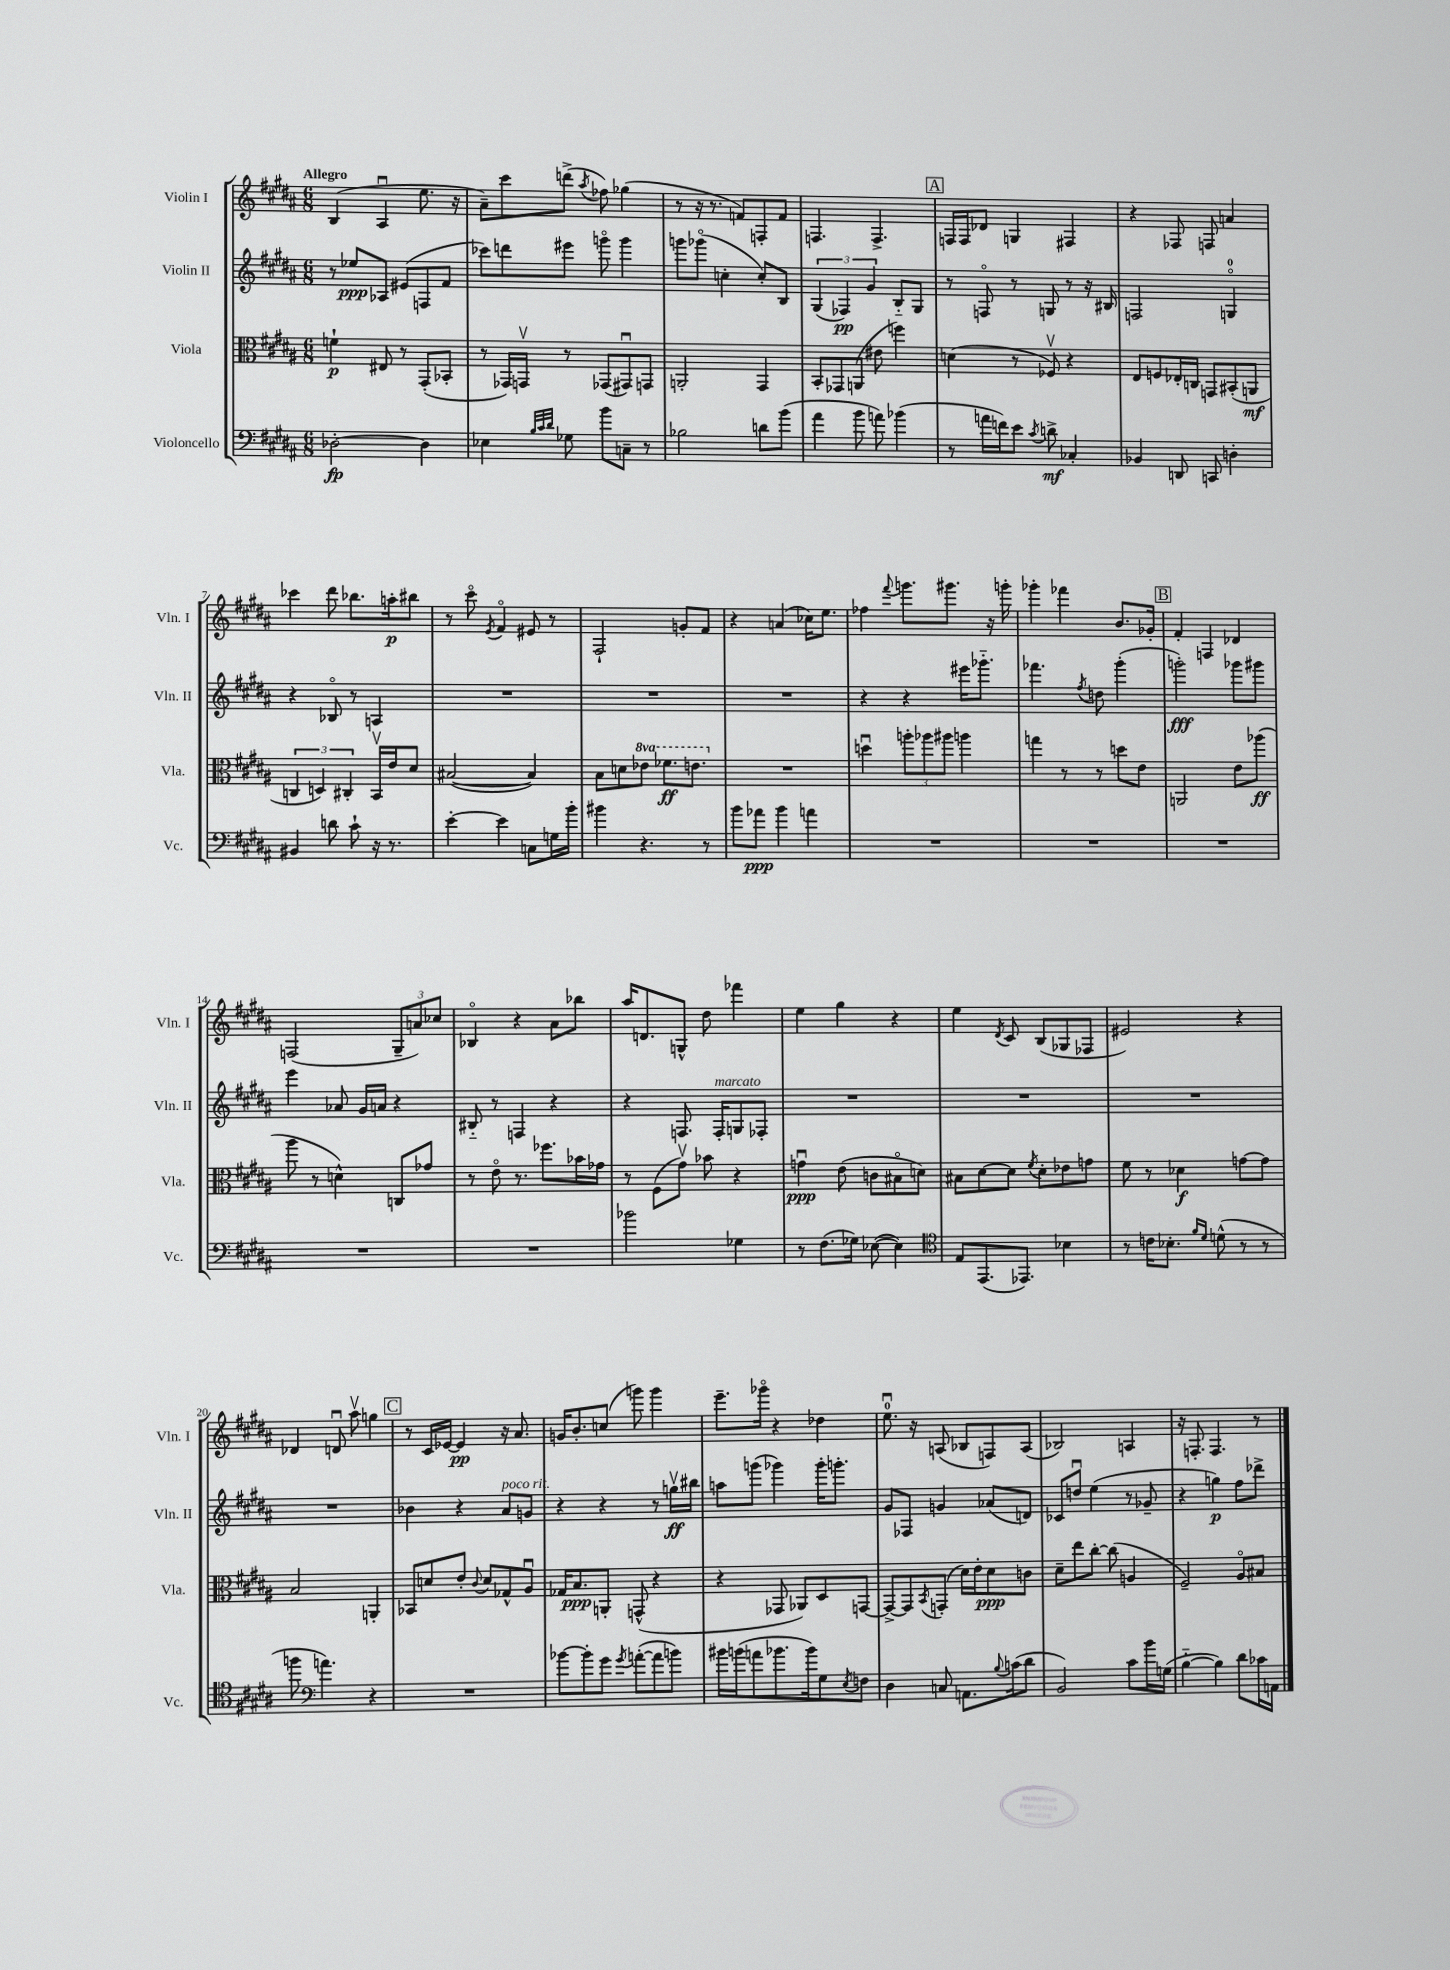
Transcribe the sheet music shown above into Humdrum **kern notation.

**kern	**dynam	**kern	**dynam	**kern	**dynam	**kern	**dynam
*part4	*part4	*part3	*part3	*part2	*part2	*part1	*part1
*staff4	*staff4	*staff3	*staff3	*staff2	*staff2	*staff1	*staff1
*I"Violoncello	*	*I"Viola	*	*I"Violin II	*	*I"Violin I	*
*I'Vc.	*	*I'Vla.	*	*I'Vln. II	*	*I'Vln. I	*
*clefF4	*	*clefC3	*	*clefG2	*	*clefG2	*
*k[f#c#g#d#a#]	*	*k[f#c#g#d#a#]	*	*k[f#c#g#d#a#]	*	*k[f#c#g#d#a#]	*
*M6/8	*	*M6/8	*	*M6/8	*	*M6/8	*
=1	=1	=1	=1	=1	=1	=1	=1
!	!	!	!	!	!	!LO:TX:a:B:t=Allegro	!
[2D-X'\	fp	4fn`\	p	8r	.	(4B/	.
.	.	.	.	8ee-X/L	ppp	.	.
.	.	8E#X/	.	8A-X/J	.	4A#u/	.
.	.	8r	.	(8e#X/L	.	.	.
4D-\]	.	(8GG#'/L	.	8Fn/	.	8.ee\	.
.	.	8BB-X'/J	.	8f#/J	.	.	.
.	.	.	.	.	.	16r	.
=2	=2	=2	=2	=2	=2	=2	=2
4E-X\	.	8r	.	8ccc-X\L)	.	8a#~\L)	.
.	.	16GG-X/LL)	.	8dddn\	.	8ccc#\	.
.	.	16GGnv/JJ	.	.	.	.	.
32qqB/LLL	.	.	.	.	.	.	.
32qqc#/	.	.	.	.	.	.	.
32qqd#/JJJ	.	.	.	.	.	.	.
8G-X\	.	8r	.	8eee#X\J	.	(8dddn^\J	.
.	.	.	.	.	.	8qaa#/	.
8b\L	.	(8GG-X/L	.	8gggn\	.	8ff-X\)	.
8Cn~\J	.	8GG#Xu/)	.	4ggg\	.	(4gg-X\	.
8r	.	8GGn/J	.	.	.	.	.
=3	=3	=3	=3	=3	=3	=3	=3
2B-X\	.	2AAn'/	.	8gggn\L	.	8r	.
.	.	.	.	(8ggg-X\J	.	16r	.
.	.	.	.	.	.	8.r	.
.	.	.	.	4ccn'\	.	.	.
.	.	.	.	.	.	8fn/L)	.
8dn\L	.	4GG#/	.	8cc'/L)	.	8Fn'/	.
(8b\J	.	.	.	8B/J	.	8f/J	.
=4	=4	=4	=4	=4	=4	=4	=4
4a#\	.	8BB'/L	.	(6G#/	.	4.Fn/	.
.	.	8GG-X/	.	.	.	.	.
.	.	.	.	6F-X/)	pp	.	.
8b\	.	(8AAn/J	.	.	.	.	.
.	.	.	.	6g#/	.	.	.
8an\)	.	8e#X\	.	.	.	4.F^/	.
(4b-X\	.	4ffn\)	.	8B/L	.	.	.
.	.	.	.	8G#/J	.	.	.
!!LO:REH:place=s1:t=A
=5	=5	=5	=5	=5	=5	=5	=5
8r	.	(4dn\	.	8r	.	16Fn/LL	.
.	.	.	.	.	.	16F/J	.
16an\LL	.	.	.	8Fn/	.	8d-X/J	.
16fn\J)	.	.	.	.	.	.	.
8e\J	.	8r	.	8r	.	4Gn/	.
8qc#/	.	.	.	.	.	.	.
8dn^\	mf	8F-Xv/)	.	8Gn/	.	.	.
4C-X'/	.	4r	.	8r	.	4F#X/	.
.	.	.	.	16r	.	.	.
.	.	.	.	16B#X/	.	.	.
=6	=6	=6	=6	=6	=6	=6	=6
4BB-X/	.	8E/L	.	2Fn/	.	4r	.
.	.	8Fn/	.	.	.	.	.
8DDn/	.	16E-X'/L	.	.	.	8F-X/	.
.	.	16Cn/JJ	.	.	.	.	.
8CCn/	.	8GGn/L	.	.	.	8Fn/	.
4Dn'\	.	(8BB#X'/	.	4Gn/	.	4an/	.
.	.	8AAn/J	mf	.	.	.	.
!!LO:LB:g=z
=7	=7	=7	=7	=7	=7	=7	=7
4BB#X/	.	6Cn/	.	4r	.	4ccc-X\	.
.	.	6Dn/)	.	.	.	.	.
8dn\	.	.	.	8B-X/	.	8ddd#\	.
.	.	6C#X'/	.	.	.	.	.
8c#`\	.	.	.	8r	.	8.bb-X\L	.
16r	.	16BBv/LL	.	4An/	.	.	.
8.r	.	16e/J	.	.	.	16aan'\k	p
.	.	8d#/J	.	.	.	8bb#X\J	.
=8	=8	=8	=8	=8	=8	=8	=8
[4e'\	.	([2B#X/	.	2.r	.	8r	.
.	.	.	.	.	.	8ccc#\	.
.	.	.	.	.	.	8qe/	.
4e\]	.	.	.	.	.	4f#/	.
8Cn\L	.	4B#/])	.	.	.	8e#X/	.
16Gn\L	.	.	.	.	.	8r	.
16b'\JJ	.	.	.	.	.	.	.
=9	=9	=9	=9	=9	=9	=9	=9
4b#X\	.	8B\L	.	2.r	.	2F#`/	.
.	.	8dn\	.	.	.	.	.
*	*	*8va	*	*	*	*	*
4.r	.	8ee-X\J	.	.	.	.	.
.	.	8.ff-X\L	ff	.	.	.	.
.	.	.	.	.	.	8gn'/L	.
.	.	8.een\J	.	.	.	.	.
8r	.	.	.	.	.	8f#/J	.
=10	=10	=10	=10	=10	=10	=10	=10
*	*	*X8va	*	*	*	*	*
8b\L	.	2.r	.	2.r	.	4r	.
8a-X\J	ppp	.	.	.	.	.	.
4b\	.	.	.	.	.	(4an/	.
4an\	.	.	.	.	.	16cc-X\KL)	.
.	.	.	.	.	.	8.ee\J	.
=11	=11	=11	=11	=11	=11	=11	=11
2.r	.	4ddnu\	.	4r	.	4ff-X\	.
.	.	.	.	.	.	8qqfff#/	.
.	.	12aan'\L	.	4r	.	8.gggn\L	.
.	.	12aa-X\	.	.	.	.	.
.	.	12aa#X\J	.	.	.	.	.
.	.	.	.	.	.	8.ggg#X\J	.
.	.	4aan\	.	16eee#X\KL	.	.	.
.	.	.	.	8.ggg-X\J	.	.	.
.	.	.	.	.	.	16r	.
.	.	.	.	.	.	16gggn'\	.
=12	=12	=12	=12	=12	=12	=12	=12
2.r	.	4ggn\	.	4.fff-X\	.	4ggg-X'\	.
.	.	8r	.	.	.	4fff-X\	.
.	.	.	.	8qff#/	.	.	.
.	.	8r	.	8ddn\	.	.	.
.	.	8ddn\L	.	(4ggg#'\	.	8.b/L	.
.	.	8e\J	.	.	.	.	.
.	.	.	.	.	.	16g-X'/Jk	.
!!LO:REH:place=s1:t=B
=13	=13	=13	=13	=13	=13	=13	=13
2.r	.	2AAn/	.	2gggn'\)	fff	4f#'/	.
.	.	.	.	.	.	4Fn/	.
.	.	8e\L	.	8ggg-X\L	.	4d-X/	.
.	.	(8aa-X\J	ff	8ggg#X\J	.	.	.
!!LO:LB:g=z
=14	=14	=14	=14	=14	=14	=14	=14
2.r	.	8aa#\	.	4eee\	.	(2Fn/	.
.	.	8r	.	.	.	.	.
.	.	4dn^^\)	.	8a-X/	.	.	.
.	.	.	.	16g#/LL	.	.	.
.	.	.	.	16an/JJ	.	.	.
.	.	8Cn/L	.	4r	.	12G#~/L	.
.	.	.	.	.	.	12an/)	.
.	.	8g-X/J	.	.	.	.	.
.	.	.	.	.	.	12cc-X/J	.
=15	=15	=15	=15	=15	=15	=15	=15
2.r	.	8r	.	8B#X/	.	4B-X/	.
.	.	8e\	.	8r	.	.	.
.	.	8.r	.	4Fn/	.	4r	.
.	.	8.ff-X\L	.	.	.	.	.
.	.	.	.	4r	.	8a#\L	.
.	.	16b-X\L	.	.	.	8bb-X\J	.
.	.	16g-X\JJ	.	.	.	.	.
=16	=16	=16	=16	=16	=16	=16	=16
2b-X\	.	8r	.	4r	.	16aa#/KL	.
.	.	.	.	.	.	8.dn/	.
.	.	(8F#\L	.	.	.	.	.
.	.	8g#v\J)	.	8.Fn/	.	8Gn^^/J	.
.	.	8b-X\	.	.	.	8dd#\	.
!	!	!	!	!LO:TX:a:i:t=marcato	!	!	!
.	.	.	.	16F'/KL	.	.	.
4G-X\	.	4r	.	8Gn/	.	4fff-X\	.
.	.	.	.	8F-X'/J	.	.	.
=17	=17	=17	=17	=17	=17	=17	=17
8r	.	4gnu\	ppp	2.r	.	4ee\	.
(8.F#\L	.	.	.	.	.	.	.
.	.	(8e\	.	.	.	4gg#\	.
16G-X\Jk)	.	.	.	.	.	.	.
([8E-X\	.	8cn\L	.	.	.	.	.
4E-\])	.	8B#X\	.	.	.	4r	.
.	.	8dn\J)	.	.	.	.	.
=18	=18	=18	=18	=18	=18	=18	=18
*clefC4	*	*	*	*	*	*	*
8E/L	.	8B#X\L	.	2.r	.	4ee\	.
(8.EE/	.	[8d#\	.	.	.	.	.
.	.	.	.	.	.	8qd#/	.
.	.	8d#\J]	.	.	.	8c#/	.
8.EE-X/J)	.	.	.	.	.	.	.
.	.	8qf#/	.	.	.	.	.
.	.	8d#'\L	.	.	.	(8B/L	.
4B-X\	.	8e-X\	.	.	.	8G-X/	.
.	.	8gn\J	.	.	.	8F-X/J	.
=19	=19	=19	=19	=19	=19	=19	=19
8r	.	8f#\	.	2.r	.	2e#X/)	.
16cn\KL	.	8r	.	.	.	.	.
8.B-X'\J	.	.	.	.	.	.	.
.	.	4d-X\	f	.	.	.	.
16qqf#/LL	.	.	.	.	.	.	.
16qqd#/JJ	.	.	.	.	.	.	.
(8dn^^\	.	.	.	.	.	.	.
8r	.	[8gn\L	.	.	.	4r	.
8r	.	8g\J]	.	.	.	.	.
!!LO:LB:g=z
=20	=20	=20	=20	=20	=20	=20	=20
8ffn\	.	2B/	.	2.r	.	4d-X/	.
*clefF4	*	*	*	*	*	*	*
4.an\)	.	.	.	.	.	.	.
.	.	.	.	.	.	8dnu/	.
.	.	.	.	.	.	8aa#v\	.
4r	.	4AAn'/	.	.	.	4ggn\	.
!!LO:REH:place=s1:t=C
=21	=21	=21	=21	=21	=21	=21	=21
2.r	.	8BB-X/L	.	4b-X\	.	8r	.
.	.	8dn/	.	.	.	16c#/LL	.
.	.	.	.	.	.	[16e-X/JJ	.
.	.	8e'/J	.	4r	.	4e-/]	pp
.	.	8qqc#/	.	.	.	.	.
.	.	8d/L	.	.	.	.	.
!	!	!	!	!LO:TX:a:i:t=poco rit.	!	!	!
.	.	8G-X^^/	.	8a#/L	.	16r	.
.	.	.	.	.	.	8.a#/	.
.	.	8A#u/J	.	8gn/J	.	.	.
=22	=22	=22	=22	=22	=22	=22	=22
[8b-X\L	.	16G-X/KL	.	4r	.	16gn/KL	.
.	.	8.B/	ppp	.	.	8.b'/	.
8b-'\]	.	.	.	.	.	.	.
8g#\J	.	8AAn'/J	.	4r	.	(8ccn/J	.
8qg#/	.	.	.	.	.	.	.
([8an'\L	.	(8GGn^^/	.	.	.	8gggn\)	.
8a\]	.	4r	.	8r	.	4ggg\	.
8bn\J)	.	.	.	16ggnv\LL	ff	.	.
.	.	.	.	16bb#X\JJ	.	.	.
=23	=23	=23	=23	=23	=23	=23	=23
16b#X\LL	.	4r	.	8aan\L	.	8.eee~\L	.
(16bn\J	.	.	.	.	.	.	.
8an\	.	.	.	(8gggn\J	.	.	.
.	.	.	.	.	.	16ggg-X\Jk	.
8.b-X\	.	8GG-X/	.	4ggg-X\)	.	4r	.
.	.	8AA-X/L)	.	.	.	.	.
16b-\k)	.	.	.	.	.	.	.
8G#\	.	8D#/	.	16ggg-'\KL	.	4dd-X\	.
.	.	.	.	8.gggn'\J	.	.	.
8qE/	.	.	.	.	.	.	.
8Fn\J	.	[8GGn/J	.	.	.	.	.
=24	=24	=24	=24	=24	=24	=24	=24
4D#\	.	8GG^/L_	.	8g#/L	.	8.eeu\	.
.	.	8GG/]	.	8F-X/J	.	.	.
.	.	.	.	.	.	16r	.
.	.	8qBB/	.	.	.	.	.
8Cn/	.	(8GGn'/J	.	4gn/	.	(8An/	.
8.AAn\L	.	16d#\LL)	.	.	.	8B-X/L	.
.	.	16e'\J	.	.	.	.	.
.	.	8d#\	ppp	(8a-X/L	.	8Fn/)	.
8qqB/	.	.	.	.	.	.	.
(16cn\k	.	.	.	.	.	.	.
8d#\J	.	8cn\J	.	8dn/J)	.	(8A/J	.
=25	=25	=25	=25	=25	=25	=25	=25
2BB/)	.	8d#~\L	.	8c-X/L	.	2B-X/)	.
.	.	8ee\	.	8ddnu/J	.	.	.
.	.	[8cc#'\J	.	(4ee\	.	.	.
.	.	(8cc#\]	.	.	.	.	.
8c#\L	.	4An/	.	8r	.	4An/	.
16b\L	.	.	.	8g-X~/	.	.	.
(16Gn\JJ	.	.	.	.	.	.	.
=26	=26	=26	=26	=26	=26	=26	=26
[4B\	.	2F#~/)	.	4r	.	16r	.
.	.	.	.	.	.	8.Fn'/	.
4B\])	.	.	.	4ggn\)	p	4.F/	.
8d#\L	.	8A#/L	.	8ff#\L	.	.	.
16c-X\L	.	8B#X/J	.	8ddd-X^\J	.	8r	.
16AAn\JJ	.	.	.	.	.	.	.
==	==	==	==	==	==	==	==
*-	*-	*-	*-	*-	*-	*-	*-
